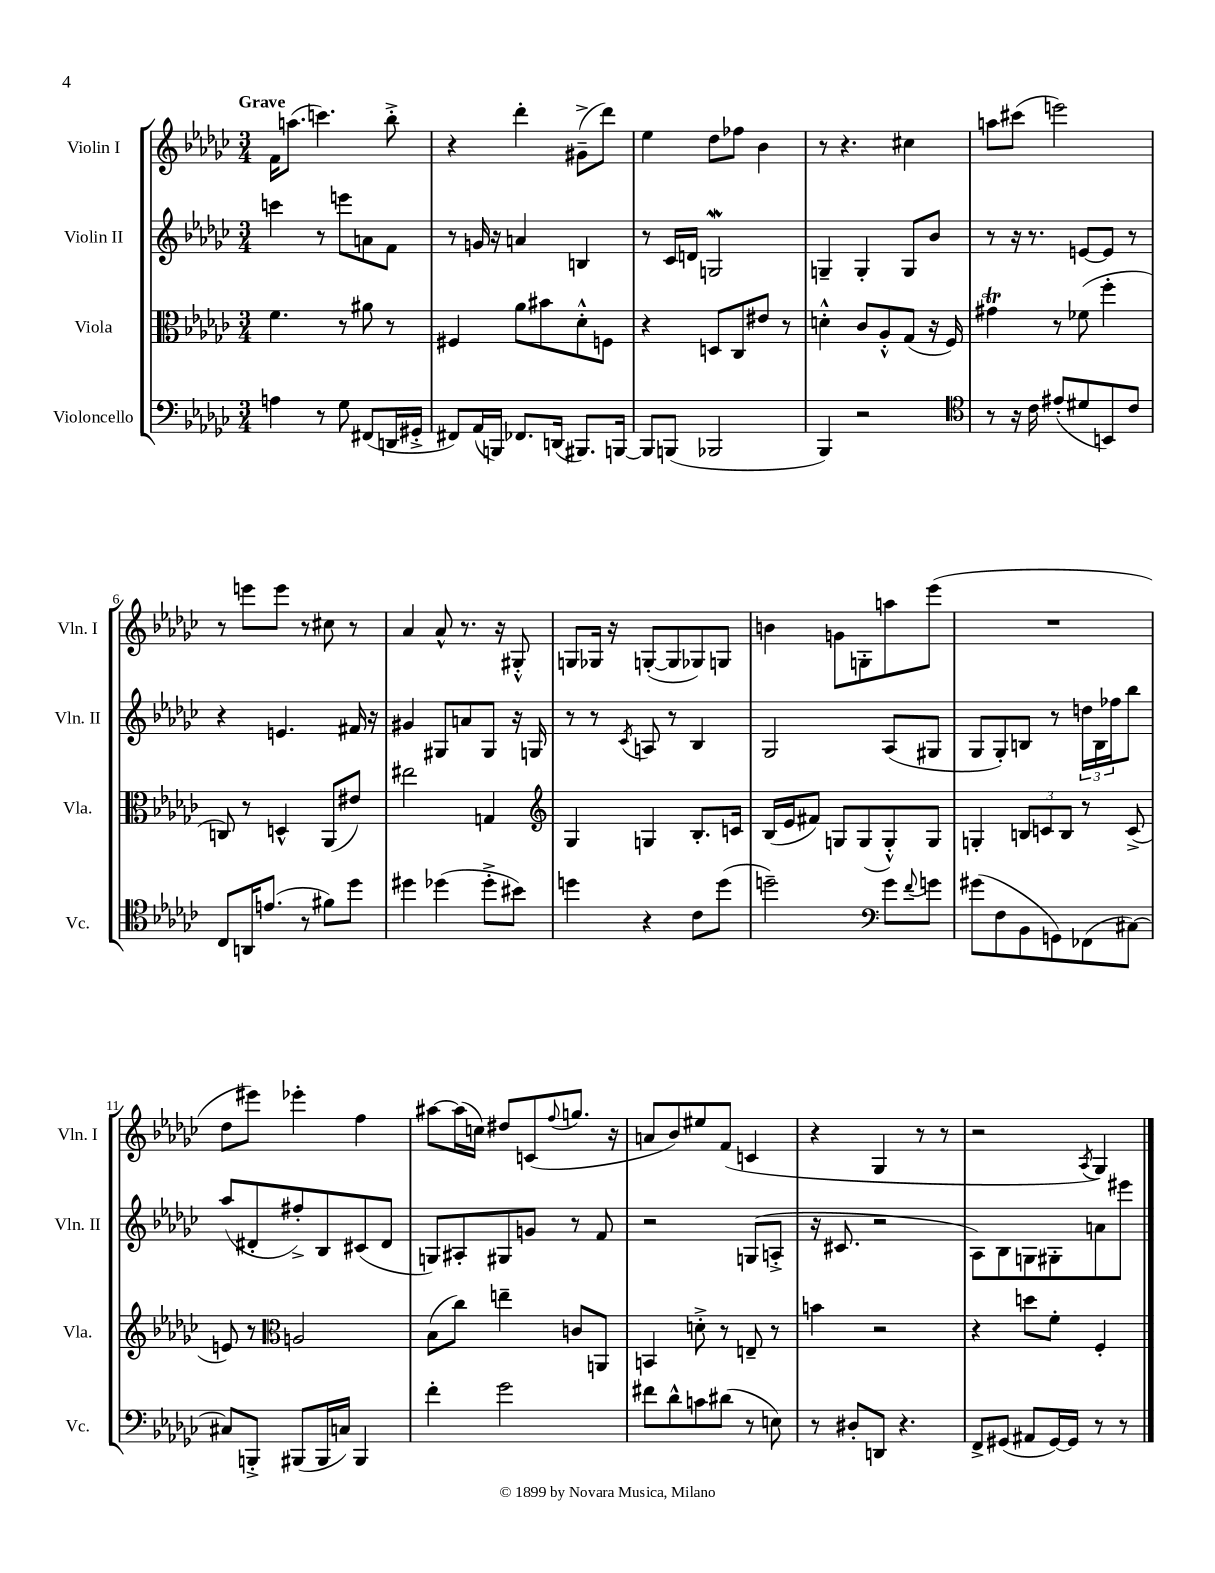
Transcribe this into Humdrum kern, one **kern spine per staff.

**kern	**kern	**kern	**kern
*staff4	*staff3	*staff2	*staff1
*clefF4	*clefC3	*clefG2	*clefG2
*k[b-e-a-d-g-c-]	*k[b-e-a-d-g-c-]	*k[b-e-a-d-g-c-]	*k[b-e-a-d-g-c-]
*M3/4	*M3/4	*M3/4	*M3/4
4A	4.f	4ccc	16f
.	.	.	(8.aa
8r	.	8r	4.ccc)
8G-	8r	8eee	.
(8FF#	8a#	8a	.
16DD	8r	8f	8bb-'^
16GG#'^	.	.	.
=	=	=	=
8FF#)	4F#	8r	4r
(16AA-	.	16g	.
16BBB)	.	16r	.
8.FF-	8a-	4a	4ddd-'
.	8b#	.	.
(16DD	.	.	.
8.BBB#)	8d-'^^	4B	(8g#~^
.	8F	.	8ddd-)
[16BBB	.	.	.
=	=	=	=
8BBB]	4r	8r	4ee-
(8BBB	.	16c-	.
.	.	16d	.
2BBB-	8D	2G	8dd-
.	8C-	.	8ff-
.	8e#	.	4b-
.	8r	.	.
=	=	=	=
4BBB-)	4d'^^	4G~	8r
.	.	.	4.r
2r	8c-	4G'	.
.	8A-'^^	.	.
.	(8G-	8G	4cc#
.	16r	8b-	.
.	16F)	.	.
=	=	=	=
*clefC4	*	*	*
8r	4g#	8r	8aa
16r	.	16r	(8ccc#
16c-	.	8.r	.
(8e#'	8r	.	2eee)
8d#	(8f-	[8e	.
8BB)	4ff'	8e]	.
8c-	.	8r	.
=	=	=	=
8C-	8C)	4r	8r
16AA	8r	.	8eee
(8.e	.	.	.
.	4D^^	4.e	8eee
8r	.	.	8r
8f#)	(8AA-	.	8cc#
8dd-	8e#)	16f#	8r
.	.	16r	.
=	=	=	=
4dd#	2ee#	4g#	4a-
(4dd-	.	8G#	8a-^^
.	.	8a	8.r
8dd-'^	4G	8G#	.
.	.	.	16r
8b#)	.	16r	8G#'^^
.	.	16G	.
=	=	=	=
*	*clefG2	*	*
4dd	4G-	8r	8G
.	.	8r	16G-
.	.	.	16r
.	.	8qc-	.
4r	4G	8A	([8G'
.	.	8r	8G]
8c-	8.B-'	4B-	8G-)
(8dd	.	.	8G
.	16c	.	.
=	=	=	=
2dd~)	(16B-	2G-	4b
.	16e-	.	.
.	8f#)	.	.
.	8G	.	8g
.	(8G	.	8G'
*clefF4	*	*	*
8g-	8G'^^)	(8A-	8aa
8qqf	.	.	.
8g	8G	8G#	(8eee-
=	=	=	=
(8g#	4G'	8G-	2.r
8F	.	8G-')	.
8BB-	12B	8B	.
.	12c	.	.
8GG)	.	8r	.
.	12B	.	.
(8FF-	8r	24dd	.
.	.	24B	.
.	.	24ff-	.
[8C#)	(8c^	8bb-	.
=	=	=	=
8C#]	8e)	(8aa-	8dd-
8BBB'^	8r	8d#'	8eee#)
*	*clefC3	*	*
(8BBB#	2A	8ff#'^)	4eee-'
16BBB#	.	8B-	.
16C)	.	.	.
4BBB#	.	(8c#	4ff
.	.	8d#	.
=	=	=	=
4f'	(8B-	8G)	[8aa#
.	8cc-)	8A#'	(16aa#]
.	.	.	16cc)
2g-	4ee~	8G#	8dd#
.	.	8g	(8c
.	.	.	8qqff
.	8c	8r	8.gg
.	8AA	8f	.
.	.	.	16r
=	=	=	=
8f#	4BB	2r	8a
8d-^^	.	.	8b-)
8c	8d'^	.	8ee#
(8d#	8r	.	(8f
8r	8E~	(8G	4c
8E)	8r	8A'^	.
=	=	=	=
8r	4b	16r	4r
.	.	8.c#	.
8D#'	.	.	.
8DD	2r	2r	4G-
4.r	.	.	.
.	.	.	8r
.	.	.	8r
=	=	=	=
8FF^	4r	8A-)	2r
(8GG#	.	8B-	.
8AA#	8dd	8G	.
[16GG#)	8f'	8G#'	.
16GG#]	.	.	.
.	.	.	8qA-
8r	4F'	8a	4G-)
8r	.	8eee#	.
==	==	==	==
*-	*-	*-	*-
